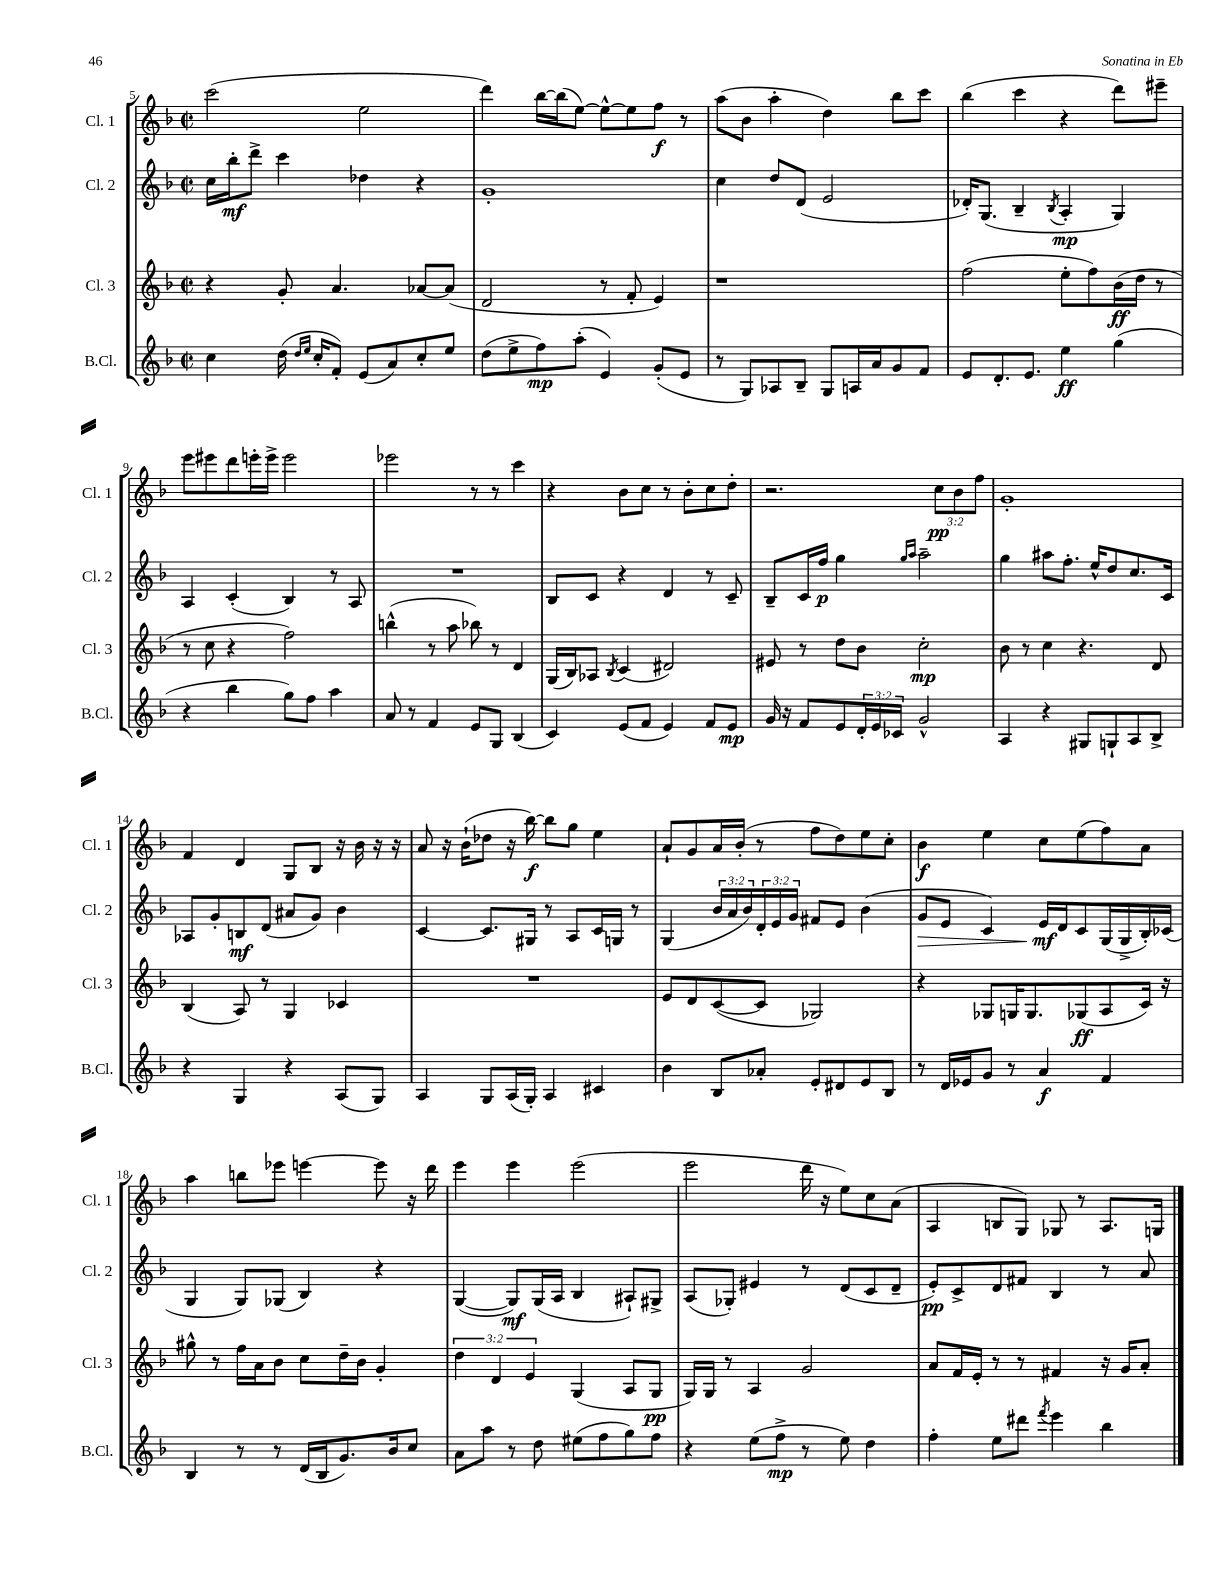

**kern	**dynam	**kern	**dynam	**kern	**dynam	**kern	**dynam
*part4	*part4	*part3	*part3	*part2	*part2	*part1	*part1
*staff4	*staff4	*staff3	*staff3	*staff2	*staff2	*staff1	*staff1
*I"B.Cl.	*	*I"Cl. 3	*	*I"Cl. 2	*	*I"Cl. 1	*
*I'B.Cl.	*	*I'Cl. 3	*	*I'Cl. 2	*	*I'Cl. 1	*
*clefG2	*	*clefG2	*	*clefG2	*	*clefG2	*
*k[b-]	*	*k[b-]	*	*k[b-]	*	*k[b-]	*
*M2/2	*	*M2/2	*	*M2/2	*	*M2/2	*
*met(c|)	*	*met(c|)	*	*met(c|)	*	*met(c|)	*
=5	=5	=5	=5	=5	=5	=5	=5
4cc\	.	4r	.	16cc\LL	.	(2ccc\	.
.	.	.	.	16bb-'\J	mf	.	.
.	.	.	.	8ddd^\J	.	.	.
(16dd\	.	8g'/	.	4ccc\	.	.	.
16qqdd/LL	.	.	.	.	.	.	.
16qqee/JJ	.	.	.	.	.	.	.
16cc'/KL	.	.	.	.	.	.	.
8f'/J)	.	4.a/	.	.	.	.	.
(8e/L	.	.	.	4dd-X\	.	2ee\	.
8a/)	.	.	.	.	.	.	.
8cc'/	.	[8a-X/L	.	4r	.	.	.
8ee/J	.	(8a-/J]	.	.	.	.	.
=6	=6	=6	=6	=6	=6	=6	=6
(8dd\L	.	2d/	.	1g'	.	4ddd\)	.
8ee^\	.	.	.	.	.	.	.
8ff\)	mp	.	.	.	.	[16bb-\LL	.
.	.	.	.	.	.	(16bb-\J]	.
(8aa'\J	.	.	.	.	.	[8ee\J)	.
4e/)	.	8r	.	.	.	8ee^^\L_	.
.	.	8f'/	.	.	.	8ee\]	.
(8g'/L	.	4e/)	.	.	.	8ff\J	f
8e/J	.	.	.	.	.	8r	.
=7	=7	=7	=7	=7	=7	=7	=7
8r	.	1r	.	4cc\	.	(8aa\L	.
8G/L)	.	.	.	.	.	8b-\J	.
8A-X/	.	.	.	8dd/L	.	4aa'\	.
8B-~/J	.	.	.	(8d/J	.	.	.
8G/L	.	.	.	2e/	.	4dd\)	.
16An/L	.	.	.	.	.	.	.
16a/J	.	.	.	.	.	.	.
8g/	.	.	.	.	.	8bb-\L	.
8f/J	.	.	.	.	.	8ccc\J	.
=8	=8	=8	=8	=8	=8	=8	=8
8e/L	.	(2ff\	.	16d-X'/KL)	.	(4bb-\	.
.	.	.	.	(8.G/J	.	.	.
8.d'/	.	.	.	.	.	.	.
.	.	.	.	4B-~/	.	4ccc\	.
8.e/J	.	.	.	.	.	.	.
.	.	.	.	8qB-/	.	.	.
4ee\	ff	8ee'\L	.	4A'/	mp	4r	.
.	.	8ff\)	.	.	.	.	.
(4gg\	.	(16b-\L	ff	4G/)	.	8ddd\L)	.
.	.	16dd\JJ	.	.	.	.	.
.	.	8r	.	.	.	8eee#X~\J	.
!!LO:LB:g=z
=9	=9	=9	=9	=9	=9	=9	=9
4r	.	8r	.	4A/	.	8eee\L	.
.	.	8cc\	.	.	.	8eee#X\	.
4bb-\	.	4r	.	(4c'/	.	8ddd\	.
.	.	.	.	.	.	16eeen'\L	.
.	.	.	.	.	.	16eee^\JJ	.
8gg\L)	.	2ff\)	.	4B-/)	.	2eee\	.
8ff\J	.	.	.	.	.	.	.
4aa\	.	.	.	8r	.	.	.
.	.	.	.	8A/	.	.	.
=10	=10	=10	=10	=10	=10	=10	=10
8a/	.	(4bbn^^\	.	1r	.	2eee-X\	.
8r	.	.	.	.	.	.	.
4f/	.	8r	.	.	.	.	.
.	.	8aa\	.	.	.	.	.
8e/L	.	8bb-X\)	.	.	.	8r	.
8G/J	.	8r	.	.	.	8r	.
(4B-/	.	4d/	.	.	.	4ccc\	.
=11	=11	=11	=11	=11	=11	=11	=11
4c/)	.	(16G/LL	.	8B-/L	.	4r	.
.	.	16B-/J)	.	.	.	.	.
.	.	8A-X/J	.	8c/J	.	.	.
.	.	8qB-/	.	.	.	.	.
(8e/L	.	(4c/	.	4r	.	8b-\L	.
8f/J	.	.	.	.	.	8cc\J	.
4e/)	.	2d#X/)	.	4d/	.	8r	.
.	.	.	.	.	.	8b-'\L	.
8f/L	.	.	.	8r	.	8cc\	.
8e/J	mp	.	.	8c~/	.	8dd'\J	.
=12	=12	=12	=12	=12	=12	=12	=12
16g/	.	8e#X/	.	8B-~/L	.	2.r	.
16r	.	.	.	.	.	.	.
8f/L	.	8r	.	16c/L	.	.	.
.	.	.	.	16ff/JJ	p	.	.
8e/	.	8dd\L	.	4gg\	.	.	.
24d'/L	.	8b-\J	.	.	.	.	.
24e/	.	.	.	.	.	.	.
24c-X/JJ	.	.	.	.	.	.	.
.	.	.	.	16qqgg/LL	.	.	.
.	.	.	.	16qqaa/JJ	.	.	.
2g^^/	.	2cc'\	mp	2aa~\	.	.	.
.	.	.	.	.	.	12cc\L	pp
.	.	.	.	.	.	12b-\	.
.	.	.	.	.	.	12ff\J	.
=13	=13	=13	=13	=13	=13	=13	=13
4A/	.	8b-\	.	4gg\	.	1g'	.
.	.	8r	.	.	.	.	.
4r	.	4cc\	.	8aa#X\L	.	.	.
.	.	.	.	8.ff'\J	.	.	.
8G#X/L	.	4.r	.	.	.	.	.
.	.	.	.	16ee^^/KL	.	.	.
8Gn`/	.	.	.	8dd/	.	.	.
8A/	.	.	.	8.cc/	.	.	.
8B-^/J	.	8d/	.	.	.	.	.
.	.	.	.	16c/Jk	.	.	.
!!LO:LB:g=z
=14	=14	=14	=14	=14	=14	=14	=14
4r	.	(4B-/	.	8A-X/L	.	4f/	.
.	.	.	.	8g'/	.	.	.
4G/	.	8A/)	.	8Bn/	mf	4d/	.
.	.	8r	.	(8d/J	.	.	.
4r	.	4G/	.	8a#X/L	.	8G/L	.
.	.	.	.	8g/J)	.	8B-/J	.
(8A/L	.	4c-X/	.	4b-\	.	16r	.
.	.	.	.	.	.	16b-\	.
8G/J)	.	.	.	.	.	16r	.
.	.	.	.	.	.	16r	.
=15	=15	=15	=15	=15	=15	=15	=15
4A/	.	1r	.	[4c/	.	8a/	.
.	.	.	.	.	.	16r	.
.	.	.	.	.	.	(16b-`\KL	.
8G/L	.	.	.	8.c/L]	.	8dd-X\J	.
(16A/L	.	.	.	.	.	16r	.
16G'/JJ)	.	.	.	16G#X/Jk	.	[16bb-\)	f
4A/	.	.	.	8r	.	8bb-\L]	.
.	.	.	.	8A/L	.	8gg\J	.
4c#X/	.	.	.	16c/L	.	4ee\	.
.	.	.	.	16Gn/JJ	.	.	.
.	.	.	.	8r	.	.	.
=16	=16	=16	=16	=16	=16	=16	=16
4b-\	.	8e/L	.	(4G/	.	8a`/L	.
.	.	8d/	.	.	.	8g/	.
8B-/L	.	([8c/	.	24b-/LL	.	16a/L	.
.	.	.	.	24a/	.	.	.
.	.	.	.	.	.	(16b-'/JJ	.
.	.	.	.	24b-/)	.	.	.
8a-X'/J	.	8c/J]	.	24d'/	.	8r	.
.	.	.	.	24e/	.	.	.
.	.	.	.	24g/JJ	.	.	.
8e'/L	.	2G-X/)	.	8f#X/L	.	8ff\L	.
8d#X/	.	.	.	8e/J	.	8dd\)	.
8e/	.	.	.	(4b-\	.	8ee\	.
8B-/J	.	.	.	.	.	8cc'\J	.
=17	=17	=17	=17	=17	=17	=17	=17
!	!	!	!	!	!LO:HP:b	!	!
8r	.	4r	.	8g/L	>	4b-\	f
16d/LL	.	.	.	8e/J	.	.	.
16e-X/J	.	.	.	.	.	.	.
8g/J	.	8G-X/L	.	4c/)	.	4ee\	.
8r	.	16Gn/K	.	.	.	.	.
.	.	8.G/	.	.	.	.	.
4a/	f	.	.	16e/LL	mf	8cc\L	.
.	.	.	.	16d/J	]	.	.
.	.	(8G-X/	ff	8c/	.	(8ee\	.
4f/	.	8A/	.	(16G/L	.	8ff\)	.
.	.	.	.	16G^/	.	.	.
.	.	16c/Jk)	.	16B-'/)	.	8a\J	.
.	.	16r	.	(16c-X/JJ	.	.	.
!!LO:LB:g=z
=18	=18	=18	=18	=18	=18	=18	=18
4B-/	.	8gg#X^^\	.	4G/	.	4aa\	.
.	.	8r	.	.	.	.	.
8r	.	16ff\LL	.	8G/L)	.	8bbn\L	.
.	.	16a\J	.	.	.	.	.
8r	.	8b-\J	.	(8G-X/J	.	8eee-X\J	.
(16d/LL	.	8cc\L	.	4B-/)	.	[4eeen\	.
16B-/J	.	.	.	.	.	.	.
8.g/)	.	16dd~\L	.	.	.	.	.
.	.	16b-\JJ	.	.	.	.	.
.	.	4g'/	.	4r	.	8eee\]	.
16b-/k	.	.	.	.	.	.	.
8cc/J	.	.	.	.	.	16r	.
.	.	.	.	.	.	16ddd\	.
=19	=19	=19	=19	=19	=19	=19	=19
8a\L	.	6dd\	.	([4G/	.	4eee\	.
8aa\J	.	.	.	.	.	.	.
.	.	6d/	.	.	.	.	.
8r	.	.	.	8G/L])	mf	4eee\	.
.	.	6e/	.	.	.	.	.
8dd\	.	.	.	(16G/L	.	.	.
.	.	.	.	16A/JJ	.	.	.
(8ee#X\L	.	(4G/	.	4B-/	.	(2eee\	.
8ff\	.	.	.	.	.	.	.
8gg\)	.	8A/L	.	8A#X`/L)	.	.	.
8ff\J	.	8G/J	pp	8G#X^/J	.	.	.
=20	=20	=20	=20	=20	=20	=20	=20
4r	.	16G/LL)	.	(8A/L	.	2eee\	.
.	.	16G/JJ	.	.	.	.	.
.	.	8r	.	8G-X'/J)	.	.	.
(8ee\L	.	4A/	.	4e#X/	.	.	.
8ff^\J	mp	.	.	.	.	.	.
8r	.	2g/	.	8r	.	16ddd\	.
.	.	.	.	.	.	16r	.
8ee\)	.	.	.	(8d/L	.	8ee\L)	.
4dd\	.	.	.	8c/	.	8cc\	.
.	.	.	.	8d~/J	.	(8a\J	.
=21	=21	=21	=21	=21	=21	=21	=21
4ff'\	.	8a/L	.	8e'/L)	pp	4A/	.
.	.	16f/L	.	8c^/	.	.	.
.	.	16e'/JJ	.	.	.	.	.
8ee\L	.	8r	.	8d/	.	8Bn/L	.
8ddd#X\J	.	8r	.	8f#X/J	.	8G/J)	.
8qfff/	.	.	.	.	.	.	.
4eee\	.	4f#X/	.	4B-/	.	8G-X/	.
.	.	.	.	.	.	8r	.
4bb-\	.	16r	.	8r	.	8.A/L	.
.	.	16g/KL	.	.	.	.	.
.	.	8a'/J	.	8a/	.	.	.
.	.	.	.	.	.	16Gn/Jk	.
==	==	==	==	==	==	==	==
*-	*-	*-	*-	*-	*-	*-	*-
